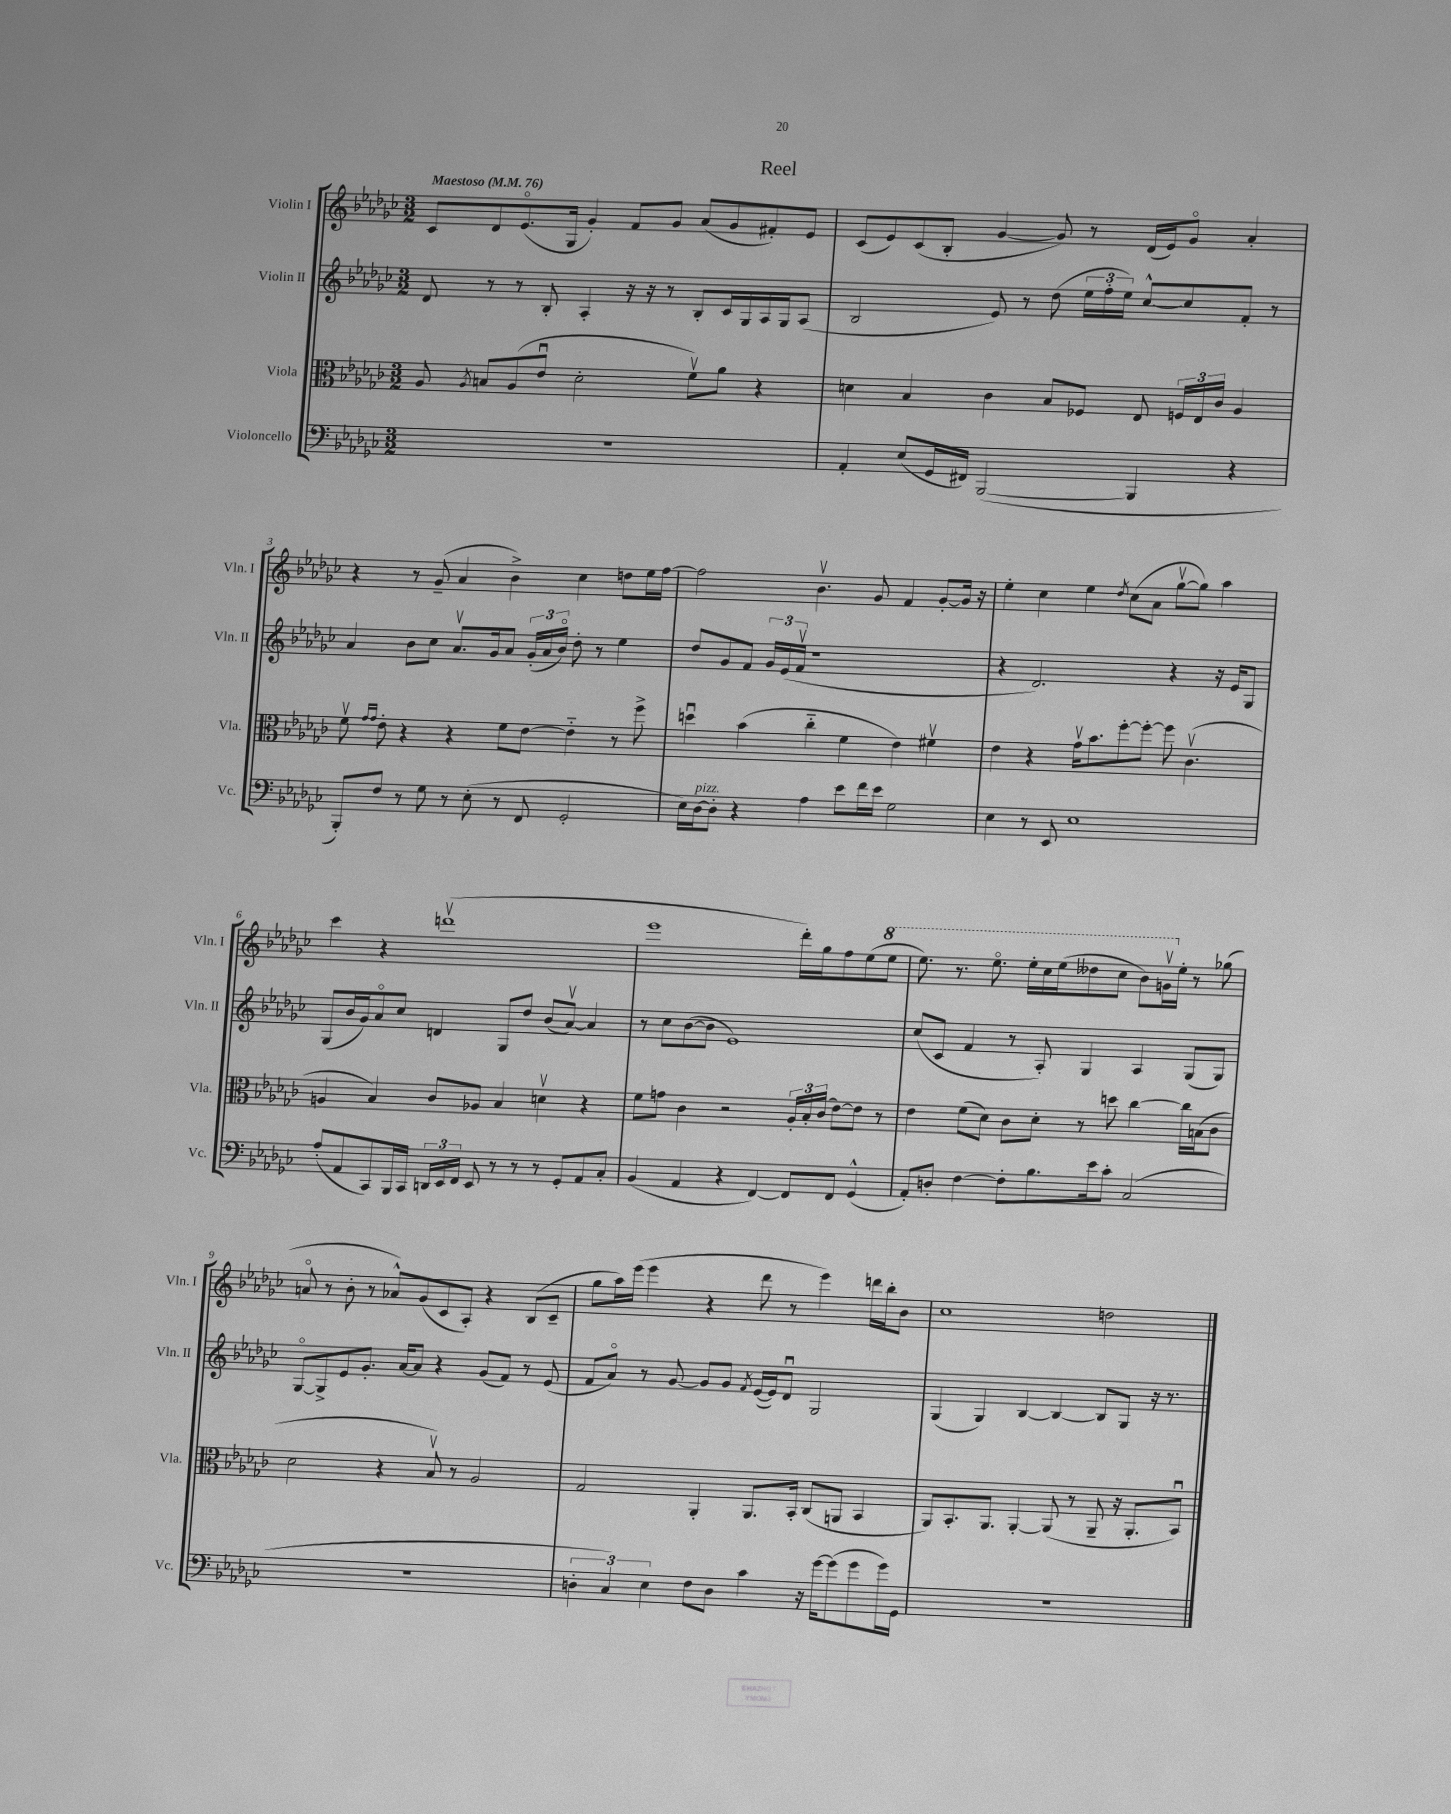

**kern	**kern	**kern	**kern
*part4	*part3	*part2	*part1
*staff4	*staff3	*staff2	*staff1
*I"Violoncello	*I"Viola	*I"Violin II	*I"Violin I
*I'Vc.	*I'Vla.	*I'Vln. II	*I'Vln. I
*clefF4	*clefC3	*clefG2	*clefG2
*k[b-e-a-d-g-c-]	*k[b-e-a-d-g-c-]	*k[b-e-a-d-g-c-]	*k[b-e-a-d-g-c-]
*M3/2	*M3/2	*M3/2	*M3/2
*MM76	*MM76	*MM76	*MM76
=1	=1	=1	=1
!	!	!	!LO:TX:a:B:t=Maestoso
1.r	8A-/	8d-/	8c-/L
.	8qA-/	.	.
.	8Bn/L	8r	8d-/
.	(8A-/	8r	(8.e-/
.	8e-u/J	8B-'/	.
.	.	.	16G-/Jk
.	2d-'\	4A-'/	4g-'/)
.	.	16r	8f/L
.	.	16r	.
.	.	8r	8g-/J
.	8fv\L)	8B-'/L	(8a-/L
.	8a-\J	16c-/L	8g-/
.	.	16G-/	.
.	4r	16A-/	8f#X'/)
.	.	16G-/J	.
.	.	(8A-/J	8e-/J
=2	=2	=2	=2
4AA-'/	4dn\	2B-/	(8c-/L
.	.	.	8e-/)
(8E-/L	4B-/	.	(8c-/
16GG-/L	.	.	8B-'/J
16FF#X/JJ)	.	.	.
([2BBB-/	4c-\	8e-/)	[4g-/
.	.	8r	.
.	8B-/L	(8dd-\	8g-/])
.	8F-X/J	24ee-\LL	8r
.	.	24ff'\	.
.	.	24ee-\JJ)	.
4BBB-/]	8E-/	[8cc-^^/L	(16d-/LL
.	.	.	16e-/J)
.	24Fn/LL	8cc-/]	8g-/J
.	24E-/	.	.
.	24c-/JJ	.	.
4r	4A-/	8f'/J	4a-'/
.	.	8r	.
!!LO:LB:g=z
=3	=3	=3	=3
8BBB-'/L)	8fv\	4a-/	4r
.	16qqg-/LL	.	.
.	16qqg-/JJ	.	.
8F/J	8e-'\	.	.
8r	4r	8b-\L	8r
8G-\	.	8cc-\J	(8g-~/
8r	4r	8.a-v/L	4a-/
(8E-'\	.	.	.
.	.	16g-/k	.
8r	8f\L	8a-/J	4b-^\)
8FF/	[8e-\J	(24g-'/LL	.
.	.	24a-/	.
.	.	24b-/JJ)	.
2GG-'/	4e-\]	8dd-'\	4cc-\
.	.	8r	.
.	8r	4ee-\	8ddn\L
.	8ff^\	.	16ee-\L
.	.	.	[16ff\JJ
=4	=4	=4	=4
16E-\LL)	4ddnu\	8dd-/L	2ff\]
!LO:TX:a:i:t=pizz.	!	!	!
[16D-\J	.	.	.
8D-'\J]	.	8g-/	.
4r	(4b-\	8f/J	.
.	.	24g-/LL	.
.	.	(24e-/	.
.	.	24fv/JJ	.
4A-\	4cc-\	1r	4.b-v\
8e-\L	4f\	.	.
16f\L	.	.	8g-/
16e-\JJ	.	.	.
2G-\	4e-\)	.	4f/
.	4f#Xv\	.	[8g-'/L
.	.	.	16g-/Jk]
.	.	.	16r
=5	=5	=5	=5
4E-\	4e-\	4r	4ee-'\
8r	4r	2.d-/)	4cc-\
8EE-/	.	.	.
1E-	16g-v\KL	.	4ee-\
.	8.b-\	.	.
.	.	.	8qdd-/
.	[8ff'\	.	(8cc-\L
.	8ff'\J_	.	8a-\J
.	8ff\]	4r	[8gg-v\L
.	(4.c-v\	.	8gg-\J])
.	.	16r	4aa-\
.	.	16e-/KL	.
.	.	8G-/J	.
!!LO:LB:g=z
=6	=6	=6	=6
(8A-'/L	4An/	(8G-/L	4ccc-\
8AA-/	.	16b-/L	.
.	.	16g-/J)	.
8CC-/)	4B-/)	8a-/	4r
16BBB-/L	.	8cc-/J	.
16CC-/JJ	.	.	.
24DDn/LL	8c-/L	4dn/	(1dddnv
24EE-/	.	.	.
24FF/JJ	.	.	.
8EE-/	8A-X/J	.	.
8r	4B-/	8G-/L	.
8r	.	8dd-/J	.
8r	4dnv\	(8b-/L	.
8GG-'/L	.	[8a-v/J)	.
8AA-/	4r	4a-/]	.
8C-'/J	.	.	.
=7	=7	=7	=7
(4BB-/	8f\L	8r	1eee-
.	8gn\J	8cc-\L	.
4AA-/	4c-\	([8b-\	.
.	.	8b-\J]	.
4r	2r	1e-)	.
[4FF/)	.	.	.
8FF/L]	24A-'/LL	.	16ddd-'\LL)
.	24B-'/	.	.
.	.	.	16gg-\J
.	(24c-/JJ	.	.
8FF/J	[8e-\L)	.	8ff\
(4GG-^^/	8e-\J]	.	(8ee-\
*	*	*	*8va
.	8r	.	8eee-\J
=8	=8	=8	=8
8AA-'/L)	4e-\	(8cc-/L	8.eee-\)
8Dn'/J	.	8c-/J	.
.	.	.	8.r
[4F\	(8f\L	4f/	.
.	8d-\J)	.	8.eee-\
8F'\L]	8c-\L	8r	.
.	.	.	16eee-'\LL
8.B-\	8d-'\J	8A-'/)	16ccc-\
.	.	.	(16eee-\J
.	8r	4G-/	8ddd--X\
16e-\k	.	.	.
8c-'\J	8ddn\	.	8ccc-\J
(2C-/	[4cc-\	4A-/	8bb-\L)
.	.	.	16ggnv\L
*	*	*	*X8va
.	.	.	16ee-'\JJ
.	16cc-\LL]	(8G-/L	8r
.	(16Bn\J	.	.
.	8c-\J	8G-/J)	(8gg-X\
!!LO:LB:g=z
=9	=9	=9	=9
1.r	2d-\	[8G-/L	8an/
.	.	8G-^/]	8r
.	.	8e-/	8b-'\
.	.	8.g-'/J	8r
.	4r	.	8a-X^^/L)
.	.	[16a-/KL	.
.	.	8a-/J]	(8g-/
.	8B-v/)	4r	8c-/
.	8r	.	8A-'/J)
.	2A-/	(8g-/L	4r
.	.	8f/J)	.
.	.	8r	(8B-/L
.	.	(8e-/	8c-~/J
=10	=10	=10	=10
6Dn'\	2G-/	8f/L	8gg-\L
.	.	8a-/J)	16aa-\L)
6C-/)	.	.	.
.	.	.	(16eee-\JJ
.	.	8r	4eee-\
6E-\	.	.	.
.	.	[8g-/	.
8F\L	4AA-'/	8g-/L]	4r
8D\J	.	8g-/J	.
.	.	8qf/	.
4c-\	8.AA-/L	([16e-/LL	8ddd-\
.	.	16e-/J])	.
.	.	8d-u/J	8r
.	16BB-'/Jk	.	.
16r	(8C-/L	2G-/	4eee-\)
[16g-\KL	.	.	.
(8g-\]	8AAn/J	.	.
8g-\	4BB-/	.	16dddn\LL
.	.	.	16bb-'\J
16g-\L)	.	.	8b-\J
16GG-\JJ	.	.	.
=11	=11	=11	=11
1.r	8AA-/L)	(4G-/	1cc-
.	8.BB-'/	.	.
.	.	4G-/)	.
.	8.AA-/J	.	.
.	[4AA-'/	[4B-/	.
.	(8AA-/]	4B-/_	.
.	8r	.	.
.	8AA-~/	8B-/L]	2ddn\
.	16r	8G-/J	.
.	8.AA-'/L	.	.
.	.	16r	.
.	.	8.r	.
.	8BB-u/J)	.	.
==	==	==	==
*-	*-	*-	*-
